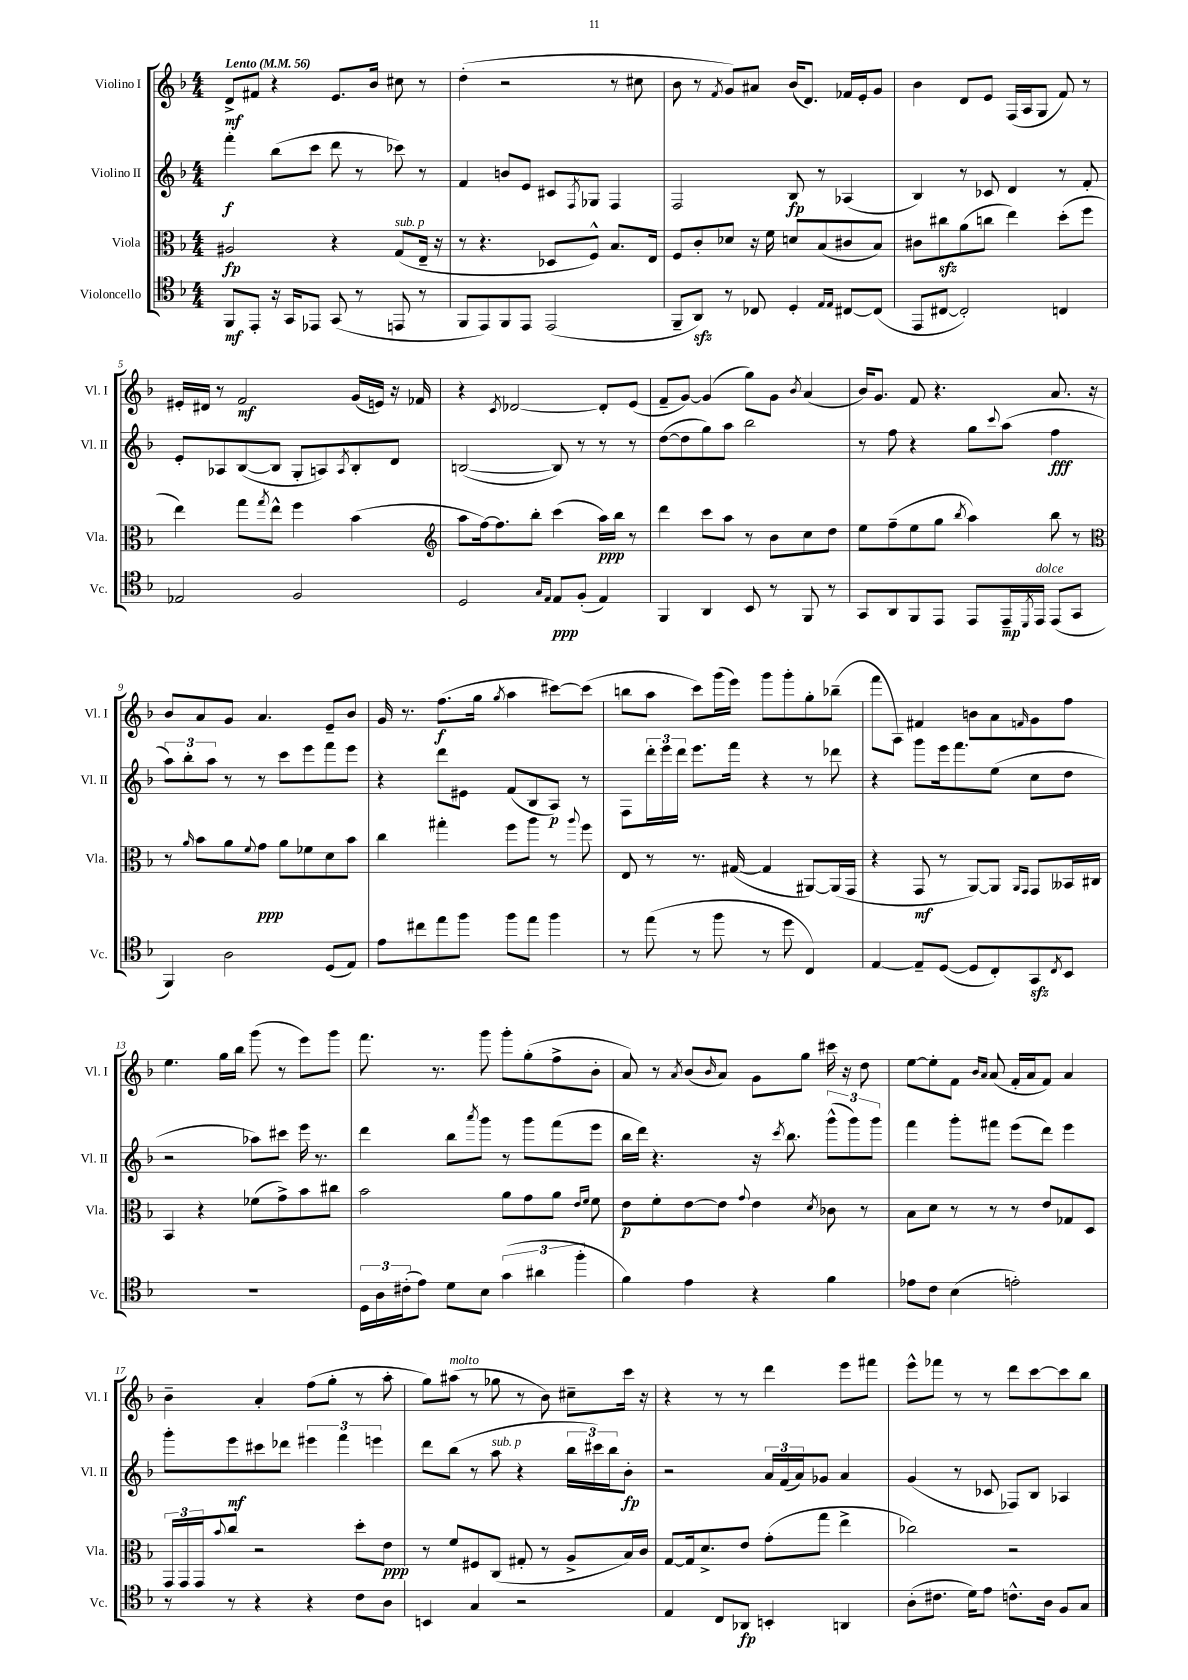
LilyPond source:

<<
\new StaffGroup <<
\new Staff = "s0" \with { instrumentName = "Violino I" shortInstrumentName = "Vl. I" } {
    \clef treble \key f \major \numericTimeSignature \time 4/4 \tempo "Lento" 4 = 56
    d'8->\mf fis'8 r4 e'8. bes'16 cis''8 r8 |
    d''4-.( r2 r8 cis''8 |
    bes'8 r8 \acciaccatura { f'8 } g'8) ais'8 bes'16( d'8.) fes'16 e'16-. g'8 |
    bes'4 d'8 e'8 f16( a16 g8 f'8) r8 |
    eis'16-. dis'16 r8 f'2\mf g'16( e'16) r16 fes'16 |
    r4 \acciaccatura { c'8 } des'2~ des'8-. e'8( |
    f'8-- g'8~) g'4( g''8) g'8 \acciaccatura { bes'8 } a'4( |
    bes'16) g'8. f'8 r4. a'8. r16 |
    bes'8 a'8 g'8 a'4. e'8-- bes'8 |
    g'16 r8. f''8.\f( g''16 \acciaccatura { g''8 } a''4 cis'''8~) cis'''8( |
    b''8 a''8 c'''8) g'''16( e'''16) g'''8 g'''8-. g''8-. bes''8--( |
    f'''8 a8) fis'4 b'8 a'8 \grace { f'16 } g'8 f''8 |
    e''4. g''16 bes''16 g'''8( r8 e'''8) g'''8 |
    f'''8. r8. g'''8 g'''8-. g''8-.( f''8-> bes'8-. |
    a'8) r8 \acciaccatura { a'8 } bes'8( \grace { bes'16 } a'8) g'8 g''8 cis'''16 r16 d''8 |
    e''8~ e''8-. f'8 \grace { bes'16 a'16 } a'8( f'16-. a'16 f'8) a'4 |
    bes'4-- a'4-. f''8( g''8-. r8 a''8-. |
    g''8) ais''8^\markup { \italic "molto" }( r8 ges''8 r8 bes'8) cis''8-- c'''16 r16 |
    r4 r8 r8 d'''4 e'''8 fis'''8 |
    e'''8-^ fes'''8 r8 r8 d'''8 c'''8~ c'''8 bes''8 \bar "|." |
}
\new Staff = "s1" \with { instrumentName = "Violino II" shortInstrumentName = "Vl. II" } {
    \clef treble \key f \major \numericTimeSignature \time 4/4
    f'''4-.\f bes''8( c'''8 d'''8 r8 ces'''8) r8 |
    f'4 b'8 e'8 cis'8 \acciaccatura { f8 } ges8 f4 |
    f2 bes8\fp r8 aes4( |
    bes4) r8 ces'8 d'4 r8 f'8-. |
    e'8-. aes8 bes8~( bes8 g8-. a8) \acciaccatura { a8 } bes8-. d'8 |
    b2~( b8) r8 r8 r8 |
    d''8~( d''8 g''8) a''8 bes''2 |
    r8 f''8 r4 g''8 \appoggiatura { c'''8 } a''8( f''4\fff |
    \tuplet 3/2 { a''8) bes''8-. a''8 } r8 r8 c'''8 e'''8 f'''8 e'''8 |
    r4 d'''8 eis'8 f'8( bes8 a8\p) r8 |
    f8 \tuplet 3/2 { d'''16-. e'''16 d'''16 } e'''8. f'''16 r4 r8 des'''8 |
    r4 g'''8 e'''16 f'''8. e''8( c''8 d''8 |
    r2 aes''8) cis'''8 e'''16 r8. |
    d'''4 bes''8 \acciaccatura { a'''8 } g'''8 r8 g'''8 f'''8( e'''8 |
    bes''16 d'''16) r4. r16 \acciaccatura { c'''8 } bes''8. \tuplet 3/2 { g'''8-^( g'''8) g'''8 } |
    f'''4 g'''8-. fis'''8 e'''8( d'''8) e'''4 |
    g'''8-. e'''8\mf cis'''8 des'''8 \tuplet 3/2 { eis'''4 f'''4 e'''4 } |
    d'''8 bes''8( r8 a''8^\markup { \italic "sub. p" } r4 \tuplet 3/2 { bes''16 cis'''16) bes''16 } bes'8-.\fp |
    r2 \tuplet 3/2 { a'16 f'16( a'16) } ges'8 a'4 |
    g'4( r8 ces'8 fes8) bes8 aes4 \bar "|." |
}
\new Staff = "s2" \with { instrumentName = "Viola" shortInstrumentName = "Vla." } {
    \clef alto \key f \major \numericTimeSignature \time 4/4
    ais2\fp r4 g8^\markup { \italic "sub. p" }( e16-- r16 |
    r8 r4. des8 f8-^) bes8. e16 |
    f8 c'8-. des'8 r16 f'16 d'8 bes8( cis'8 bes8) |
    cis'8 cis''8\sfz a'8( c''8 e''4) d''8-.( f''8 |
    e''4) g''8 \acciaccatura { g''8 } e''8-^ f''4 bes'4( |
    \clef treble a''8 f''16~) f''8. bes''8-. c'''4( a''16\ppp) bes''16 r8 |
    d'''4 c'''8 a''8 r8 bes'8 c''8 d''8 |
    e''8 f''8--( e''8 g''8 \acciaccatura { bes''8 } a''4) bes''8 r8 |
    \clef alto r8 \grace { a'16 } bes'8 a'8 \appoggiatura { f'8 } g'8\ppp a'8 fes'8 d'8 bes'8 |
    c''4 gis''4-. f''8 a''8 r8 \appoggiatura { a''8 } f''8 |
    e8 r8 r8. gis16~( gis4 ais,8~) ais,16( g,16 |
    r4 g,8\mf r8 a,8~) a,8 \grace { a,16 g,16 } g,8 beses,16 cis16 |
    bes,4 r4 fes'8( g'8->) bes'8 cis''8 |
    bes'2 a'8 g'8 a'8 \grace { e'16 f'16 } f'8 |
    e'8\p f'8-. e'8~ e'8 \appoggiatura { g'8 } e'4 \acciaccatura { d'8 } ces'8 r8 |
    bes8 d'8 r8 r8 r8 e'8 ges8 d8 |
    \tuplet 3/2 { g,16 g,16 g,16 } \appoggiatura { bes'8 } c''8 r2 d''8-. e'8\ppp |
    r8 f'8 fis8 c8( gis8-. r8 a8-> bes16) c'16 |
    g8~ g16 d'8.-> e'8 g'8-.( g''8 e''4-> |
    ces''2) r2 \bar "|." |
}
\new Staff = "s3" \with { instrumentName = "Violoncello" shortInstrumentName = "Vc." } {
    \clef tenor \key f \major \numericTimeSignature \time 4/4
    f,8\mf e,8-. r16 g,16 ees,8 g,8( r8 e,8 r8 |
    f,8 e,8) f,8 e,8 e,2( |
    f,8-- a,8\sfz) r8 ces8 d4-. \grace { e16 e16 } cis8~ cis8( |
    e,8 cis8~ cis2-.) c4 |
    ees2 f2 |
    d2 \grace { g16 e16 } e8\ppp f8-.( e4) |
    f,4 a,4 bes,8 r8 f,8 r8 |
    g,8 a,8 f,8 e,8 e,8 e,16--\mp \acciaccatura { d,8 } e,16^\markup { \italic "dolce" } e,8( g,8 |
    f,4) a2 d8( e8) |
    e'8 cis''8 e''8 f''8 f''8 e''8 f''4 |
    r8 e''8( r8 f''8 r8 d''8 c4) |
    e4~ e8-- d8~( d8 c8-.) g,8\sfz \acciaccatura { c8 } bes,8 |
    R1 |
    \tuplet 3/2 { d16 a16 cis'16-.( } e'8) d'8 bes8 \tuplet 3/2 { g'4( ais'4 f''4-. } |
    f'4) e'4 r4 f'4 |
    ees'8 c'8 bes4( e'2-.) |
    r8 r8 r4 r4 c'8 a8 |
    b,4 g4 r2 |
    e4 c8 aes,8\fp b,4-. a,4 |
    a8-.( cis'8. d'16) e'8 c'8.-^ a16 f8 g8 \bar "|." |
}
>>
>>
